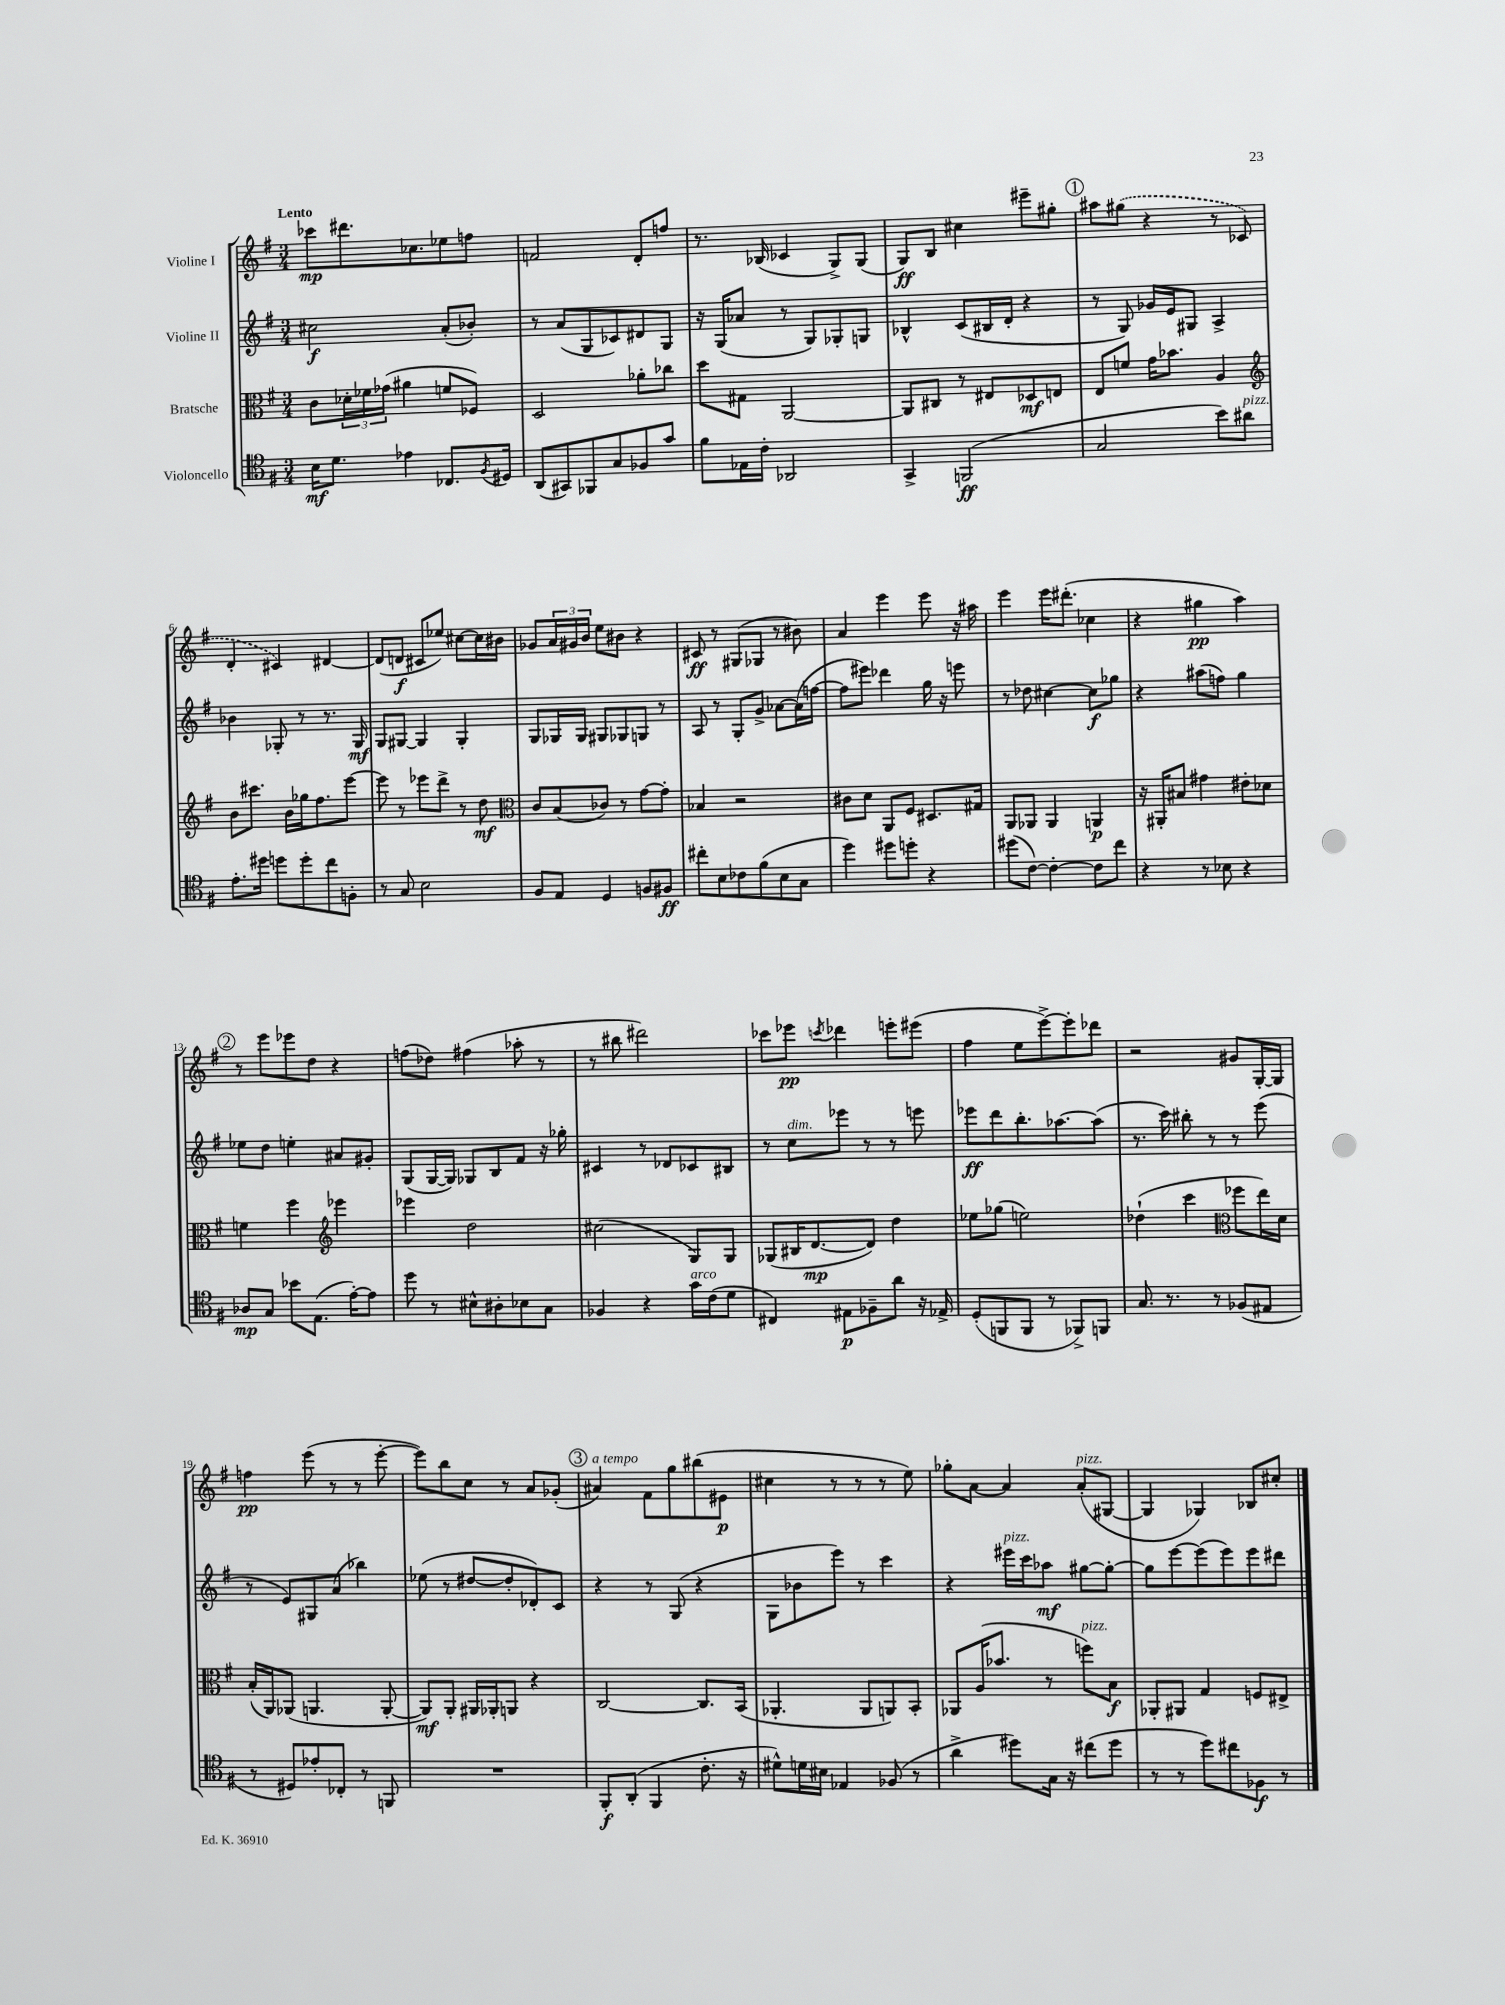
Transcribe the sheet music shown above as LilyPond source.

<<
\new StaffGroup <<
\new Staff = "s0" \with { instrumentName = "Violine I" } {
    \clef treble \key g \major \numericTimeSignature \time 3/4 \tempo "Lento"
    ces'''8\mp dis'''8. ces''8. ees''8 f''8 |
    f'2 d'8-. f''8 |
    r8. bes16( ces'4 g8->) g8( |
    g8\ff) b8 cis''4 eis'''8-- gis''8-. |
    \mark \markup { \circle "1" } ais''8 \once \slurDashed gis''8( r4 r8 ces'8 |
    d'4-. cis'4) dis'4~ |
    dis'8( d'8\f cis'8 ees''8) cis''8~ cis''16 bis'16 |
    ges'8 \tuplet 3/2 { a'16 gis'16 b'16 } e''8 bis'8 r4 |
    cis'8\ff r8 gis8( ges8 r8 bis'8) |
    a'4 e'''4 e'''8 r16 ais''16 |
    e'''4 e'''16 dis'''8.-.( ces''4 |
    r4 gis''4\pp a''4) |
    \mark \markup { \circle "2" } r8 e'''8 ees'''8 d''8 r4 |
    f''8( des''8) fis''4( aes''8-. r8 |
    r8 bis''8 dis'''2) |
    ces'''8 ees'''8\pp \acciaccatura { c'''8 } des'''4 e'''8-. eis'''8( |
    fis''4 e''8 e'''8~->) e'''8-. des'''8 |
    r2 gis'8 g16~-. g16 |
    f''4\pp e'''8( r8 r8 e'''8~-. |
    e'''8) b''8 c''8 r8 a'8 ges'8-.( |
    \mark \markup { \circle "3" } ais'4^\markup { \italic "a tempo" }) fis'8 g''8 bis''8( eis'8\p |
    cis''4 r8 r8 r8 e''8) |
    ges''8-. a'8~ a'4 a'8-.^\markup { \italic "pizz." }( gis8~ |
    gis4 ges4) bes8 cis''8-. \bar "|." |
}
\new Staff = "s1" \with { instrumentName = "Violine II" } {
    \clef treble \key g \major \numericTimeSignature \time 3/4
    cis''2\f a'8-.( bes'8-.) |
    r8 a'8( g8 ces'8) dis'8 g8 |
    r16 g16( aes'8 r8 g8) ges8-. g8 |
    bes4-^ c'8( bis16 d'16-. r4 |
    \mark \markup { \circle "1" } r8 g8) ges'16 e'16 gis8 a4-> |
    bes'4 ges8-. r8 r8. ges16\mf |
    g8 gis8~ gis4 gis4-. |
    g8 ges16 ges16 gis8 ges8 g8 r8 |
    a8 r8 g8-. g'8-> aes'8~ aes'16( f''16~ |
    f''8 eis'''8) des'''4 g''16 r16 e'''8 |
    r8 des''8 cis''4~ cis''8\f ges''8 |
    r4 ais''8( f''8) g''4 |
    \mark \markup { \circle "2" } ees''8 d''8 e''4-. ais'8 gis'8-. |
    g8( g16~ g16) ges8 b8 fis'8 r16 ges''16-. |
    cis'4 r8 des'8 ces'8 bis8 |
    r8 c''8^\markup { \italic "dim." } ees'''8 r8 r8 e'''8 |
    ees'''8\ff d'''8 b''8.-. aes''8.~ aes''8( |
    r8. c'''16) bis''8-. r8 r8 e'''8( |
    r8 e'8) gis8 a'8( bes''4) |
    ees''8( r8 dis''8~ dis''8-. des'8-.) c'8 |
    \mark \markup { \circle "3" } r4 r8 g8( r4 |
    g8 bes'8 e'''8) r8 c'''4 |
    r4 eis'''16^\markup { \italic "pizz." } c'''16 aes''8\mf gis''8~ gis''8~-. |
    gis''8 e'''8~ e'''8( e'''8) e'''8 dis'''8 \bar "|." |
}
\new Staff = "s2" \with { instrumentName = "Bratsche" } {
    \clef alto \key g \major \numericTimeSignature \time 3/4
    c'8 \tuplet 3/2 { des'16-. fes'16 ges'16( } ais'4 f'8 fes8) |
    d2 aes'8-. ces''8 |
    d''8 gis8 a,2~ |
    a,8 cis8 r8 eis8 des8\mf e8 |
    \mark \markup { \circle "1" } e8 f'8 g'16 bes'8. a4 |
    \clef treble b'8 cis'''8. b'16 ges''16 fis''8. e'''8~ |
    e'''8 r8 ees'''8 d'''8-> r8 d''8\mf |
    \clef alto c'8 b8( ces'8) r8 g'8~ g'8-. |
    bes4 r2 |
    cis'8 d'8 a,8 fis8 dis8. gis16 |
    a,8 aes,8 aes,4 a,4\p |
    r16 ais,16-. bis8 gis'4 eis'8-. des'8 |
    \mark \markup { \circle "2" } f'4 fis''4 \clef treble ees'''4 |
    ees'''4 d''2 |
    cis''2( g8) g8 |
    ges8( bis16 d'8.~\mp d'8) d''4 |
    ees''8 ges''8( e''2) |
    des''4-!( c'''4 \clef alto fes''8 e''16) d'16 |
    b16-.( a,16) aes,8( a,4. a,8~-. |
    a,8\mf) a,8-. ais,16 aes,16-. a,8 r4 |
    \mark \markup { \circle "3" } c2~ c8. b,16( |
    aes,4.-. aes,8 a,8) b,8-. |
    aes,8 a16( bes'8. r8 f''8^\markup { \italic "pizz." }) b8\f |
    aes,8-. ais,8 g4 f8 eis8-> \bar "|." |
}
\new Staff = "s3" \with { instrumentName = "Violoncello" } {
    \clef tenor \key g \major \numericTimeSignature \time 3/4
    b16\mf d'8. ees'4 ces8. \acciaccatura { fis8 } dis16 |
    a,8( gis,8) fes,8 g8 fes8 g'8 |
    fis'8 ees16 c'16-. aes,2 |
    g,4-> f,2\ff( |
    \mark \markup { \circle "1" } g2 b'8) ais'8^\markup { \italic "pizz." } |
    e'8.-. dis''16 d''8 d''8-. c''8 f8-. |
    r8 g8 b2 |
    fis8 e8 d4 f8 fis8\ff |
    cis''8-. b8 ces'8 fis'8( b8 g8 |
    d''4) dis''8 d''8-. r4 |
    dis''8( c'8~) c'4~-. c'8 c''8 |
    r4 r8 bes8 r4 |
    \mark \markup { \circle "2" } aes8\mp g8 bes'8 e8.( e'16~-.) e'8 |
    d''8 r8 bis8-^ ais8-. bes8 g8 |
    fes4 r4 g'16^\markup { \italic "arco" } c'16( d'8 |
    cis4) eis8\p fes8-- a'8 r16 ees16-> |
    d8-.( f,8 f,8 r8 fes,8->) f,8 |
    g8. r8. r8 fes8( eis8 |
    r8 dis8) ees'8-. ces8-. r8 f,8 |
    R2. |
    \mark \markup { \circle "3" } fis,8-.\f a,8-.( fis,4 c'8.-. r16 |
    dis'8-^) d'16 bis16 ees4 fes8( r8 |
    a'4-> dis''8) g16 r16 cis''8( dis''8 |
    r8 r8 d''8) cis''8 fes8\f r8 \bar "|." |
}
>>
>>
